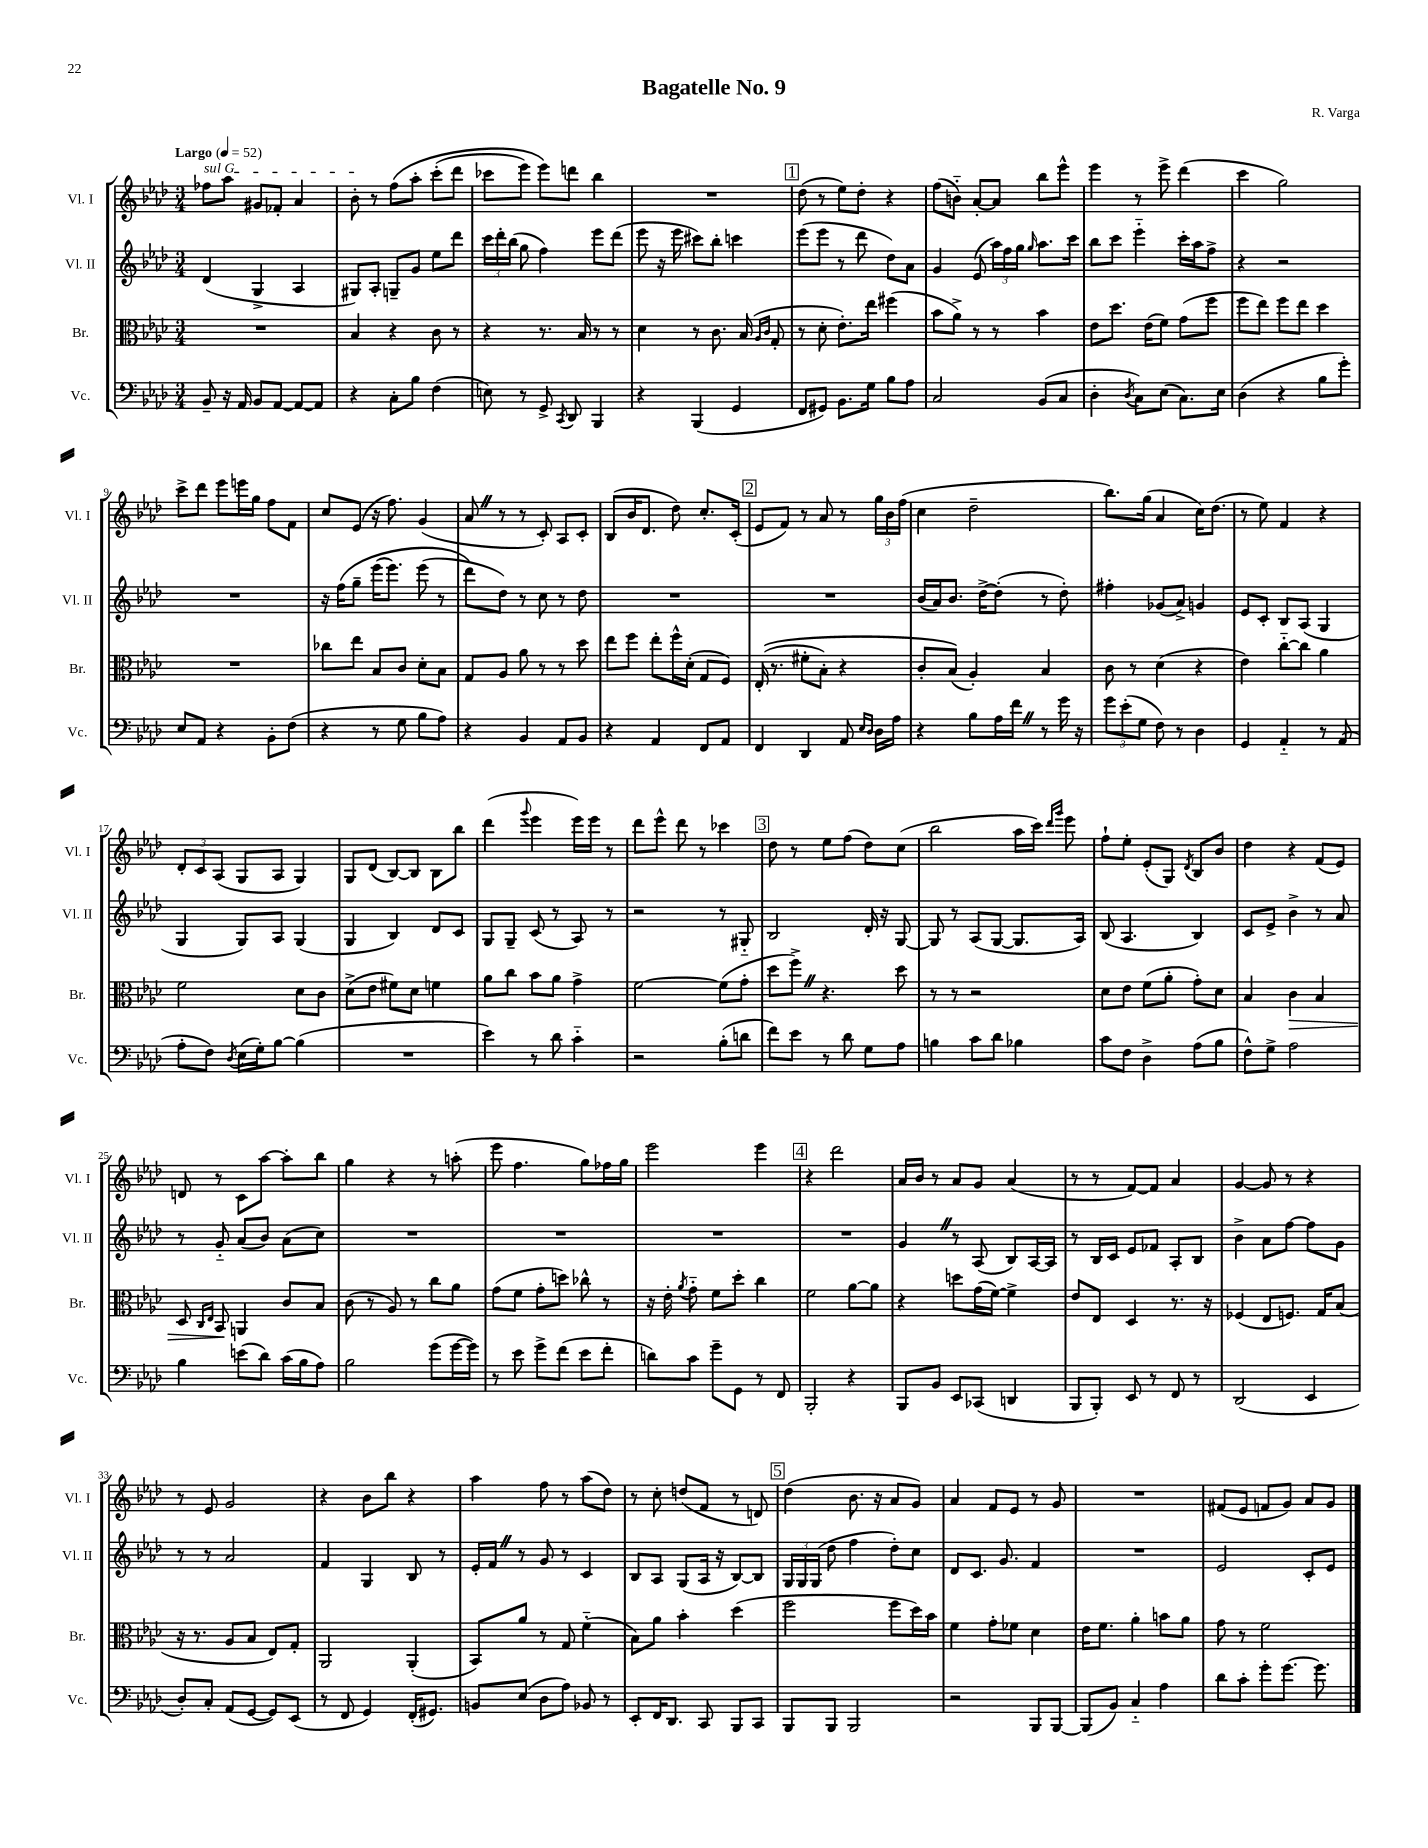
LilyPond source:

\header { title = "Bagatelle No. 9" composer = "R. Varga" }
<<
\new StaffGroup <<
\new Staff = "s0" \with { instrumentName = "Vl. I" shortInstrumentName = "Vl. I" } {
    \clef treble \key aes \major \numericTimeSignature \time 3/4 \tempo "Largo" 4 = 52
    \autoBeamOff \once \override TextSpanner.bound-details.left.text = \markup { \italic "sul G" } fes''8[\startTextSpan aes''8] gis'8[ fes'8]-. aes'4 |
    bes'8-.\stopTextSpan r8 f''8[\( aes''8]-. c'''8[-.( des'''8] |
    ces'''8[ ees'''8]) ees'''8[\) d'''8] bes''4 |
    R2. |
    \mark \markup { \box "1" } des''8( r8 ees''8[) des''8]-. r4 |
    f''8[( b'8]-_) aes'8[~-. aes'8] bes''8[ ees'''8]-^ |
    ees'''4 r8 ees'''8-> des'''4( |
    c'''4 g''2) |
    c'''8[-> des'''8] ees'''8[ e'''16 g''16] f''8[ f'8] |
    c''8[ ees'8]( r16 f''8.) g'4( |
    aes'8 \once \override BreathingSign.text = \markup { \musicglyph "scripts.caesura.straight" } \breathe r8 r8 c'8-.) aes8[ c'8]-. |
    bes8[( bes'16 des'8.] des''8) c''8.[-. c'16]-.( |
    \mark \markup { \box "2" } ees'8[ f'8]) r8 aes'8 r8 \tuplet 3/2 { g''16[ bes'16 f''16]( } |
    c''4 des''2-- |
    bes''8.[) g''16]( aes'4 c''16[) des''8.]( |
    r8 ees''8) f'4 r4 |
    \tuplet 3/2 { des'8[-. c'8 aes8]( } g8[ aes8] g4) |
    g8[ des'8]( bes8[~) bes8] bes8[ bes''8] |
    des'''4( \appoggiatura { g'''8 } ees'''4 ees'''16[) ees'''16] r8 |
    des'''8[ ees'''8]-^ des'''8 r8 ces'''4 |
    \mark \markup { \box "3" } des''8 r8 ees''8[ f''8]( des''8[) c''8]( |
    bes''2 aes''16[ c'''16]) \grace { des'''16[ g'''16] } ees'''8 |
    f''8[-! ees''8]-. ees'8[-.( g8]) \acciaccatura { des'8 } bes8[ bes'8] |
    des''4 r4 f'8[( ees'8]) |
    d'8 r8 c'8[ aes''8]~ aes''8[-. bes''8] |
    g''4 r4 r8 a''8-.( |
    ees'''8 f''4. g''8[) fes''16 g''16] |
    ees'''2 ees'''4 |
    \mark \markup { \box "4" } r4 des'''2 |
    aes'16[ bes'16] r8 aes'8[ g'8] aes'4( |
    r8 r8 f'8[~) f'8] aes'4 |
    g'4~ g'8 r8 r4 |
    r8 ees'8 g'2 |
    r4 bes'8[ bes''8] r4 |
    aes''4 f''8 r8 aes''8[( des''8]) |
    r8 c''8-. d''8[( f'8] r8 d'8) |
    \mark \markup { \box "5" } des''4( bes'8. r16 aes'8[ g'8]) |
    aes'4 f'8[ ees'8] r8 g'8 |
    R2. |
    fis'8[( ees'8] f'8[ g'8]) aes'8[ g'8] \bar "|." |
}
\new Staff = "s1" \with { instrumentName = "Vl. II" shortInstrumentName = "Vl. II" } {
    \clef treble \key aes \major \numericTimeSignature \time 3/4
    \autoBeamOff des'4( g4-> aes4 |
    gis8[) aes8]-. g8[-- g'8] ees''8[ des'''8] |
    \tuplet 3/2 { c'''16[ des'''16-. bes''16]( } g''8 f''4) ees'''8[ des'''8]( |
    ees'''8 r16 ees'''16 cis'''8[) bes''8]-. c'''4 |
    \mark \markup { \box "1" } ees'''8[( ees'''8] r8 des'''8 des''8[) aes'8] |
    g'4 ees'8( \tuplet 3/2 { aes''16[) f''16 g''16] } \grace { g''16 } aes''8.[ c'''16] |
    bes''8[ c'''8] ees'''4-_ c'''16[-. aes''16 f''8]-> |
    r4 r2 |
    R2. |
    r16 f''16[\( g''8]-- ees'''16[( ees'''8.]) ees'''8( r8 |
    des'''8[\) des''8]) r8 c''8 r8 des''8 |
    R2. |
    \mark \markup { \box "2" } R2. |
    bes'16[( aes'16) bes'8.] des''16[~-> des''8]-.( r8 des''8-.) |
    fis''4-. ges'8[( aes'8]->) g'4 |
    ees'8[ c'8]-. bes8[ aes8]( g4 |
    g4 g8[) aes8] g4( |
    g4 bes4) des'8[ c'8] |
    g8[ g8]-- c'8( r8 aes8) r8 |
    r2 r8 gis8-_ |
    \mark \markup { \box "3" } bes2 des'16-. r16 g8~ |
    g8 r8 aes8[( g8]~ g8.[ aes16]) |
    bes8( aes4. bes4) |
    c'8[ ees'8]-> bes'4-> r8 aes'8 |
    r8 g'8-_ aes'8[( bes'8]) aes'8[( c''8]) |
    R2. |
    R2. |
    R2. |
    \mark \markup { \box "4" } R2. |
    g'4 \once \override BreathingSign.text = \markup { \musicglyph "scripts.caesura.straight" } \breathe r8 aes8( bes8[) aes16~ aes16] |
    r8 bes16[ c'16] ees'8[ fes'8] aes8[-. bes8] |
    bes'4-> aes'8[ f''8]~ f''8[ g'8] |
    r8 r8 aes'2 |
    f'4 g4 bes8 r8 |
    ees'16[-. f'16] \once \override BreathingSign.text = \markup { \musicglyph "scripts.caesura.straight" } \breathe r8 g'8 r8 c'4 |
    bes8[ aes8] g8[( aes16] r16 bes8[~) bes8] |
    \mark \markup { \box "5" } \tuplet 3/2 { g16[ g16 g16]( } des''8 f''4 des''8[-.) c''8] |
    des'8[ c'8.] g'8. f'4 |
    R2. |
    ees'2 c'8[-. ees'8] \bar "|." |
}
\new Staff = "s2" \with { instrumentName = "Br." shortInstrumentName = "Br." } {
    \clef alto \key aes \major \numericTimeSignature \time 3/4
    \autoBeamOff R2. |
    bes4 r4 c'8 r8 |
    r4 r8. bes16 r8 r8 |
    des'4 r8 c'8. bes16( \grace { aes16[ c'16] } g8-. |
    \mark \markup { \box "1" } r8 des'8-. ees'8.[-.) ees''16] fis''4( |
    bes'8[ aes'8]->) r8 r8 bes'4 |
    ees'8[ des''8.] ees'16[( f'8]) g'8[( f''8] |
    f''8[ ees''8]) f''8[ ees''8] des''4 |
    R2. |
    ces''8[ ees''8] bes8[ c'8] des'8[-. bes8] |
    g8[ aes8] aes'8 r8 r8 des''8 |
    ees''8[ f''8] ees''8[-. f''16-^ des'16]-.( g8[ f8]) |
    \mark \markup { \box "2" } ees16-.(\( r8. fis'8[-. bes8]-.) r4 |
    c'8[-. bes8](\) aes4-.) bes4 |
    c'8 r8 des'4( r4 |
    ees'4) c''8[~-_ c''8] aes'4 |
    f'2 des'8[ c'8] |
    des'8[->( ees'8] fis'8[) des'8] f'4 |
    aes'8[ c''8] bes'8[ aes'8] g'4-> |
    f'2~ f'8[( g'8]-. |
    \mark \markup { \box "3" } des''8[ f''8]->) \once \override BreathingSign.text = \markup { \musicglyph "scripts.caesura.straight" } \breathe r4. des''8 |
    r8 r8 r2 |
    des'8[ ees'8] f'8[( aes'8]-. g'8[-.) des'8] |
    bes4 c'4\> bes4 |
    des8 \grace { c16[ ees16] } bes,8\! a,4 c'8[ bes8] |
    c'8( r8 aes8) r8 c''8[ aes'8] |
    g'8[( f'8] g'8[-. d''8]) ces''8-^ r8 |
    r16 ees'16-. \acciaccatura { aes'8 } g'8-_ f'8[ des''8]-. c''4 |
    \mark \markup { \box "4" } f'2 aes'8[~ aes'8] |
    r4 d''8[ g'16( f'16]~) f'4-> |
    ees'8[ ees8] des4 r8. r16 |
    fes4( ees8[ f8.]) g16[ bes8]( |
    r16 r8. aes8[ bes8] ees8[) g8]-. |
    aes,2 aes,4-.( |
    bes,8[) aes'8] r8 g8 f'4-_( |
    bes8[) aes'8] bes'4-. des''4( |
    \mark \markup { \box "5" } f''2 f''8[ des''16) bes'16] |
    f'4 g'8[-. fes'8] des'4 |
    ees'16[ f'8.] aes'4-. b'8[ aes'8] |
    g'8 r8 f'2 \bar "|." |
}
\new Staff = "s3" \with { instrumentName = "Vc." shortInstrumentName = "Vc." } {
    \clef bass \key aes \major \numericTimeSignature \time 3/4
    \autoBeamOff bes,8-- r16 aes,16 bes,8[ aes,8]~ aes,8[~ aes,8] |
    r4 c8[-. bes8] f4( |
    e8) r8 g,8-> \acciaccatura { c,8 } des,8 bes,,4 |
    r4 bes,,4( g,4 |
    \mark \markup { \box "1" } f,8[ gis,8]) bes,8.[ g16] bes8[ aes8] |
    c2 bes,8[( c8] |
    des4-. \acciaccatura { des8 } c8[) ees8]( c8.[) ees16] |
    des4( r4 bes8[ g'8]-.) |
    ees8[ aes,8] r4 bes,8[-. f8]( |
    r4 r8 g8 bes8[ aes8]) |
    r4 bes,4 aes,8[ bes,8] |
    r4 aes,4 f,8[ aes,8] |
    \mark \markup { \box "2" } f,4 des,4 aes,8 \grace { ees16[ des16] } des16[ aes16] |
    r4 bes8[ aes16 f'16] \once \override BreathingSign.text = \markup { \musicglyph "scripts.caesura.straight" } \breathe r8 g'16 r16 |
    \tuplet 3/2 { g'8[ ees'8-.( g8] } f8) r8 des4 |
    g,4 aes,4-_ r8 aes,8( |
    aes8[-. f8]) \acciaccatura { des8 } ees16[( g16-.) bes8]~ bes4( |
    R2. |
    ees'4) r8 des'8 c'4-_ |
    r2 bes8[-.( d'8] |
    \mark \markup { \box "3" } f'8[) ees'8] r8 des'8 g8[ aes8] |
    b4 c'8[ des'8] bes4 |
    c'8[ f8] des4-> aes8[( bes8] |
    f8[-^) g8]-> aes2 |
    bes4 e'8[( des'8]) c'16[( bes16 aes8]) |
    bes2 g'8[( g'16~ g'16]) |
    r8 ees'8 g'8[-> f'8]( ees'8[ f'8]-. |
    d'8[) c'8] g'8[-- g,8] r8 f,8 |
    \mark \markup { \box "4" } bes,,2-. r4 |
    bes,,8[ bes,8] ees,8[ ces,8]( d,4 |
    bes,,8[ bes,,8]-.) ees,8 r8 f,8 r8 |
    des,2( ees,4 |
    des8[-.) c8]-. aes,8[( g,8]~ g,8[) ees,8]( |
    r8 f,8 g,4) f,16[-.( gis,8.]) |
    b,8[ ees8]( des8[ aes8]) bes,8 r8 |
    ees,8[-. f,16 des,8.] c,8 bes,,8[ c,8] |
    \mark \markup { \box "5" } bes,,8[ bes,,8] bes,,2 |
    r2 bes,,8[ bes,,8]~ |
    bes,,8[( bes,8]) c4-_ aes4 |
    des'8[ c'8]-. g'8[-. g'8.]~ g'8. \bar "|." |
}
>>
>>
